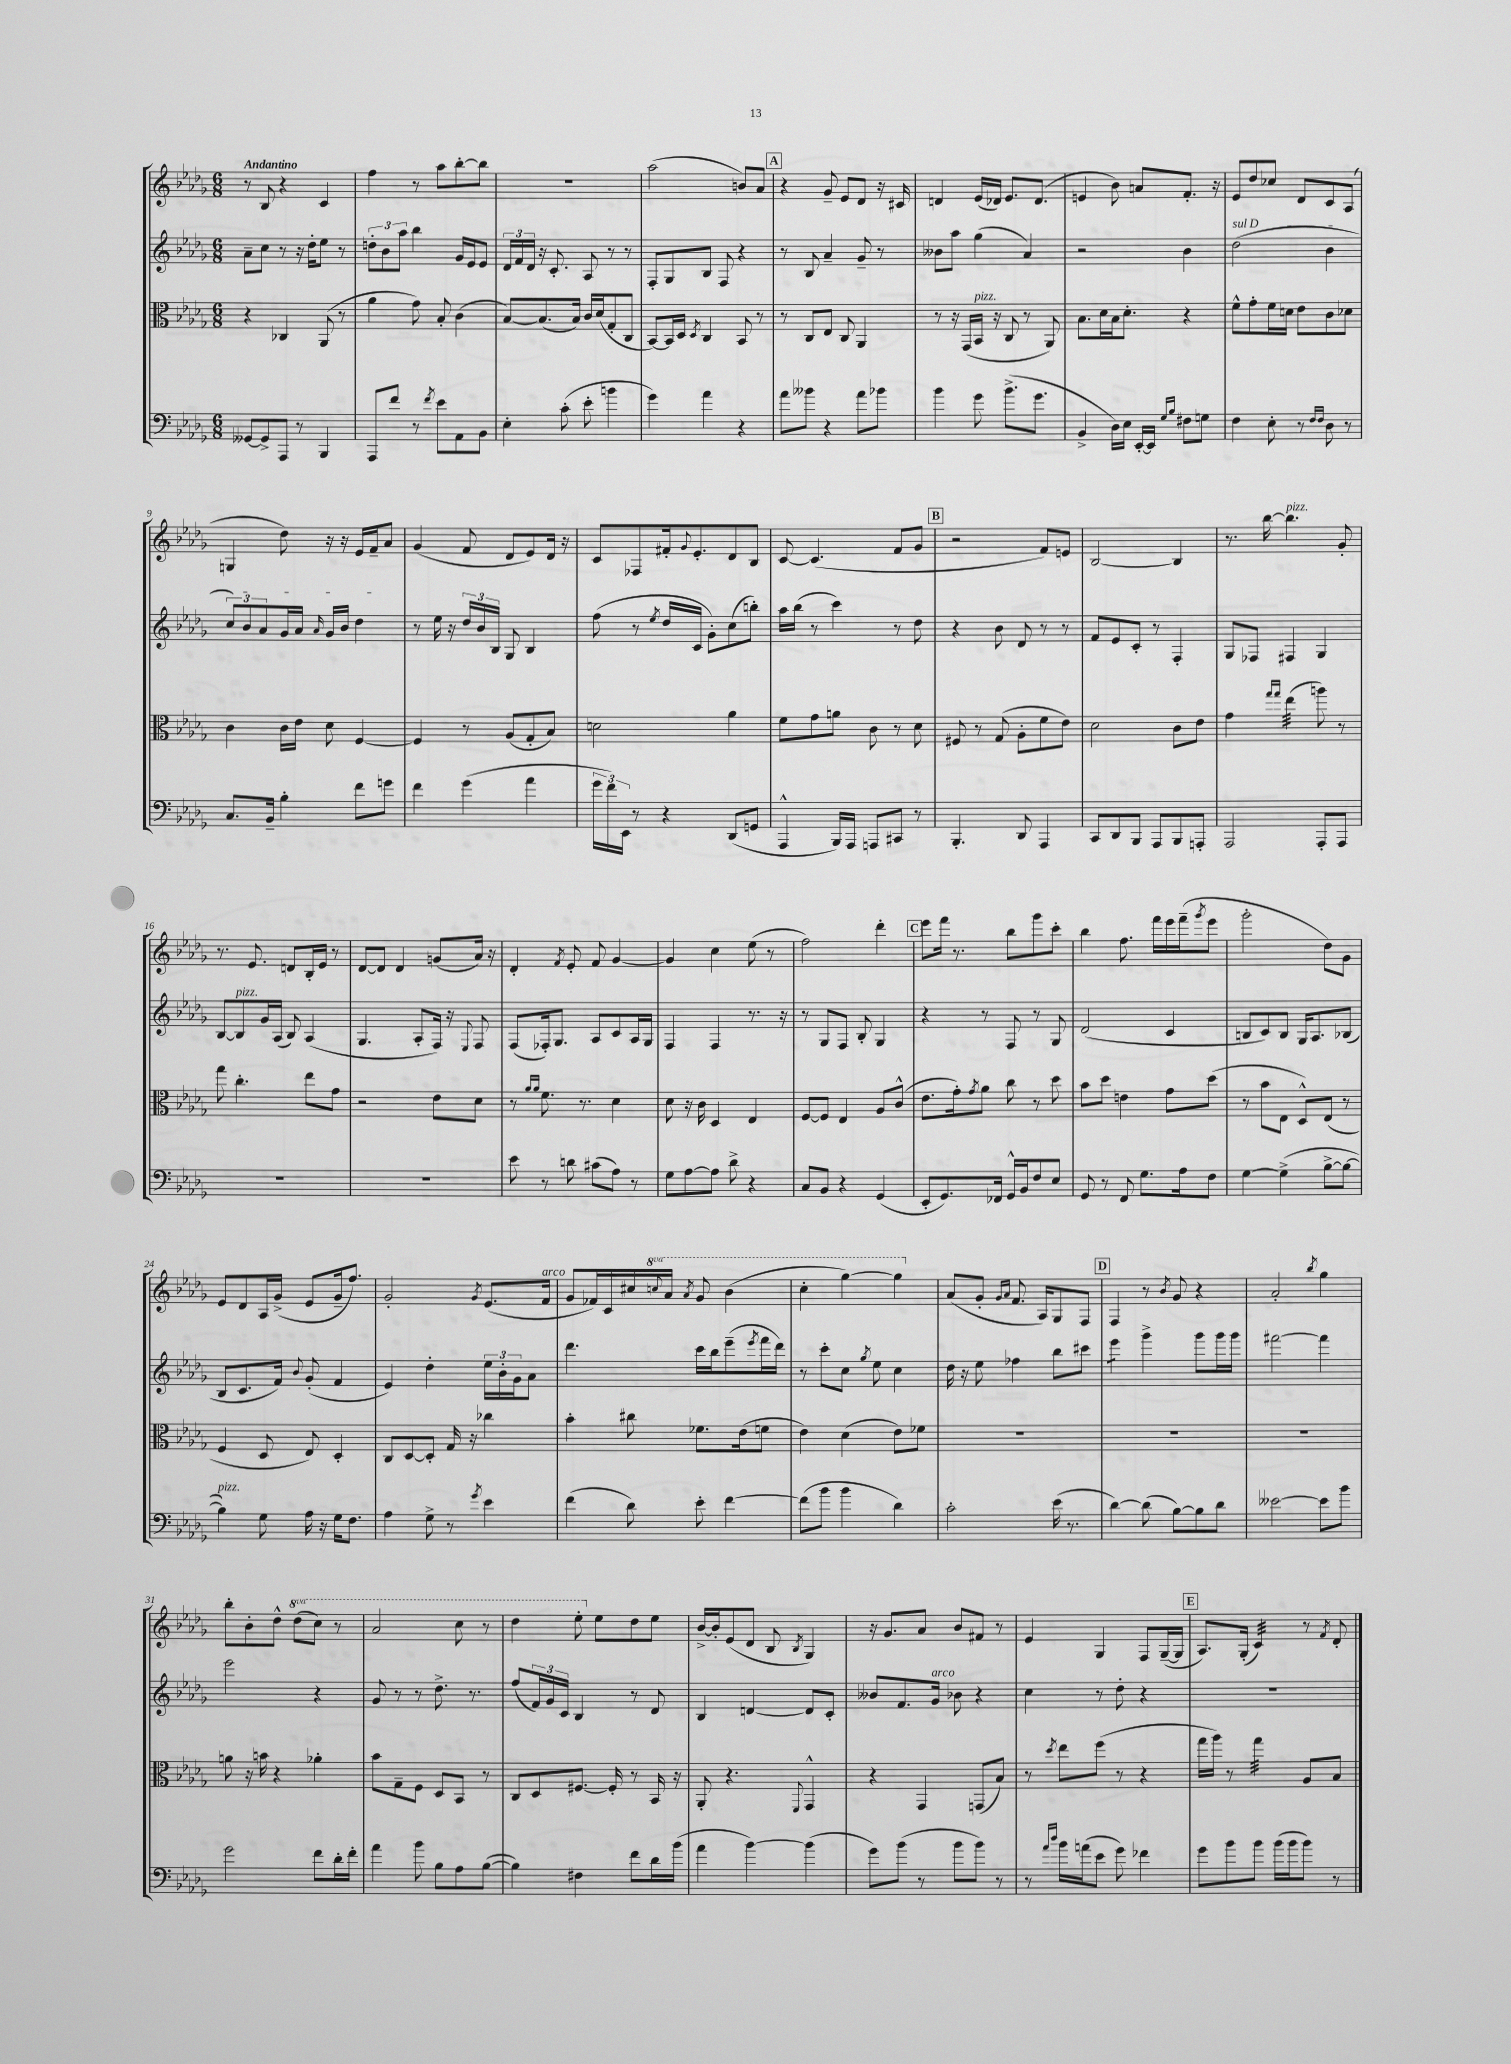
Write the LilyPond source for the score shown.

<<
\new StaffGroup <<
\new Staff = "s0" {
    \clef treble \key des \major \numericTimeSignature \time 6/8 \set Staff.ottavationMarkups = #ottavation-simple-ordinals \tempo "Andantino"
    r8 bes8 r4 c'4 |
    f''4 r8 aes''8 bes''8~-. bes''8 |
    R2. |
    aes''2( b'8) aes'8 |
    \mark \markup { \box "A" } r4 ges'8-- ees'8 des'8 r16 cis'16 |
    d'4 ees'16( des'16) ees'8. des'8.( |
    e'4 bes'8) a'8 f'8.-. r16 |
    ees'8 des''8 ces''8 des'8 c'8 aes8( |
    g4 des''8) r16 r16 ees'16 f'16-- aes'8 |
    ges'4( f'8 des'8 ees'8) des'16 r16 |
    c'8 fes8 fis'16-. \appoggiatura { ges'8 } ees'8.-. des'8 bes8 |
    c'8~ c'4.( f'8 ges'8 |
    \mark \markup { \box "B" } r2 f'8) e'8 |
    bes2~ bes4 |
    r8. bes''16~ bes''4.^\markup { \italic "pizz." } ges'8-. |
    r8. ees'8. d'8 bes16-. ees'16 r8 |
    des'8~ des'8 des'4 g'8( aes'16) r16 |
    des'4-. \acciaccatura { f'8 } ees'8-. f'8 ges'4~ |
    ges'4 c''4 ees''8( r8 |
    f''2) des'''4-. |
    \mark \markup { \box "C" } ees'''8 f'''16 r8. bes''8 ges'''8 c'''8-. |
    bes''4 f''8. f'''16 ees'''16 f'''16--( \acciaccatura { ges'''8 } ees'''8 |
    ges'''2-. des''8) ges'8 |
    ees'8 des'8 aes16 ges'16->( ees'8 ges'16-- f''8.) |
    ges'2-. \acciaccatura { ges'8 } ees'8.( f'16^\markup { \italic "arco" } |
    ges'8 fes'16) c'16 cis''16 \ottava #1 \appoggiatura { c'''!8 } aes''16 \acciaccatura { aes''8 } ges''8 bes''4( |
    c'''4-. ges'''4~) ges'''4 \ottava #0 |
    aes'8( ges'8-. \grace { ges'16 aes'16 } f'8. aes16) ges8 f8 |
    \mark \markup { \box "D" } f4 r8 \acciaccatura { bes'8 } ges'8 r4 |
    aes'2-. \acciaccatura { bes''8 } ges''4 |
    bes''8-. bes'8-. des''8-^ \ottava #1 des'''8( c'''8) r8 |
    aes''2 c'''8 r8 |
    des'''4 ees'''8-. \ottava #0 ees''8 des''8 ees''8 |
    bes'16~-> bes'16-. ees'8( des'8 bes8 \acciaccatura { bes8 } ges4) |
    r16 ges'8. aes'8 bes'8 fis'8 r8 |
    ees'4 ges4 f8 ges16~--( ges16 |
    \mark \markup { \box "E" } aes8.) ges16-.( c'4:32) r8 \acciaccatura { f'8 } des'8-. \bar "|." |
}
\new Staff = "s1" {
    \clef treble \key des \major \numericTimeSignature \time 6/8
    aes'8-- c''8 r8 r16 des''16-. ees''8 r8 |
    \tuplet 3/2 { d''8-. bes'8 aes''8 } bes''4 ges'16 ees'16 ees'8 |
    \tuplet 3/2 { des'16 f'16 des'16 } r16 c'8.-. aes8 r8 r8 |
    f8-. ges8 bes8 f8 r4 |
    \mark \markup { \box "A" } r8 bes8 aes'4-- ges'8-- r8 |
    beses'8 aes''8 ges''4( aes'4) |
    r2 bes'4 |
    \once \override TextSpanner.bound-details.left.text = \markup { \italic "sul D" } des''2\startTextSpan( bes'4 |
    \tuplet 3/2 { c''8) bes'8 aes'8 } ges'16 aes'16 \grace { aes'16 } ges'16 bes'16 des''4\stopTextSpan |
    r8 ees''16 r16 \tuplet 3/2 { des''16 bes'16 bes16 } ges8 bes4 |
    f''8( r8 \acciaccatura { ees''8 } des''16 c'16 ges'8-.) c''8( b''8-.) |
    aes''16 bes''16( r8 c'''4) r8 des''8 |
    \mark \markup { \box "B" } r4 bes'8 des'8 r8 r8 |
    f'8 ees'8 c'8-. r8 f4-. |
    ges8 fes8 fis4 ges4 |
    bes8~ bes8^\markup { \italic "pizz." } ges'16 aes16( bes8) aes4( |
    ges4. aes8-. f16) r16 \appoggiatura { ees8 } f8 |
    f8( fes16-.) ges8. aes8 c'8 aes16 ges16 |
    f4 f4 r8. r16 |
    r8 ges8 f8 bes8-. ges4 |
    \mark \markup { \box "C" } r4 r8 f8 r8 ges8 |
    des'2( c'4 |
    b8 c'8) b8 ges16 aes8. bes8( |
    bes8 c'8. f'16) \appoggiatura { bes'8 } ges'8-.( f'4 |
    ees'4) des''4-. \tuplet 3/2 { ees''16 bes'16-. ges'16 } aes'8 |
    des'''4. c'''16 bes''16 ees'''8--( \acciaccatura { ees'''8 } f'''16 des'''16) |
    r8 c'''8-. c''8 \acciaccatura { ges''8 } ees''8 c''4 |
    des''16 r16 ees''8 fes''4 bes''8 cis'''8 |
    \mark \markup { \box "D" } ees'''4:8 ges'''4-> ges'''8 ges'''16 ges'''16 |
    fis'''2~ fis'''4 |
    ees'''2 r4 |
    ges'8 r8 r8 des''8.-> r8. |
    f''8( \tuplet 3/2 { f'16) ges'16 c'16 } bes4 r8 des'8 |
    bes4 d'4~ d'8 c'8-. |
    beses'8 f'8. ges'16^\markup { \italic "arco" } bes'8 r4 |
    c''4 r8 des''8-. r4 |
    \mark \markup { \box "E" } R2. \bar "|." |
}
\new Staff = "s2" {
    \clef alto \key des \major \numericTimeSignature \time 6/8
    r4 ces4 aes,8( r8 |
    aes'4 ges'8) bes8-. c'4( |
    bes8~) bes8.( bes16) c'16 des'16( ges8-. c8 |
    bes,8~) bes,16 des16 \acciaccatura { des8 } c4 bes,8 r8 |
    \mark \markup { \box "A" } r8 c8 ees8 c8 aes,4 |
    r8 r16 ges,16( bes,16^\markup { \italic "pizz." } r16 c8 r8 aes,8) |
    bes8. des'16 bes16 des'8.-. r4 |
    f'8-^ ges'8-. f'16 d'16 ees'8 c'8 des'8 |
    c'4 c'16 ees'16 des'8 f4~ |
    f4 r8 aes8( ges8-. bes8) |
    d'2 aes'4 |
    f'8 ges'8 a'8 c'8 r8 des'8 |
    \mark \markup { \box "B" } fis8 r8 ges8( aes8-. f'8 ees'8) |
    des'2 c'8 ees'8 |
    ges'4 \grace { ges''16 ges''16 } ees''4:32( a''8) r8 |
    ges''8 c''4.-. ees''8 ges'8 |
    r2 ees'8 des'8 |
    r8 \grace { aes'16 aes'16 } f'8. r8. des'4 |
    des'8 r16 c'16 des4 ees4 |
    f8~ f8 ees4 aes8 c'8-^( |
    \mark \markup { \box "C" } ees'8. ges'16-.) \acciaccatura { ges'8 } aes'8 c''8 r8 des''8 |
    bes'8 des''8 e'4 ges'8 des''8( |
    r8 bes'8 ees8 des8-^) ees8( r8 |
    f4 des8 ees8) des4-. |
    c8 des8~ des8-. ges16 r16 ces''4 |
    bes'4-. cis''8 fes'8. ees'16( f'8 |
    ees'4) des'4( ees'8) fes'8 |
    R2. |
    \mark \markup { \box "D" } R2. |
    R2. |
    a'8 r16 b'16 r4 aes'4-. |
    bes'8 ges8-- f8 des8 bes,8 r8 |
    c8 des8 fis8.~ fis16-. r8 bes,16 r16 |
    aes,8-. r4. \appoggiatura { f,8 } ges,4-^ |
    r4 ges,4 g,8( bes8) |
    r8 \acciaccatura { des''8 } ees''8 f''8( r8 r4 |
    \mark \markup { \box "E" } ges''16 aes''16) r8 ges''4:32 aes8 bes8 \bar "|." |
}
\new Staff = "s3" {
    \clef bass \key des \major \numericTimeSignature \time 6/8
    geses,8~ geses,8-> aes,,8 r8 bes,,4 |
    aes,,8 f'8 r8 \acciaccatura { f'8 } ees'8 aes,8 bes,8 |
    ees4-. c'8-.( ees'8-. b'4 |
    ges'4) aes'4 r4 |
    \mark \markup { \box "A" } aes'8 beses'8 r4 aes'8 bes'8 |
    bes'4 ges'8 bes'8.->( ges'8. |
    bes,4-> des16) ees16 ees,16~-. ees,16 \grace { ges16 bes16 } fis8 g8 |
    f4 ees8-. r8 \grace { f16 f16 } des8 r8 |
    c8. bes,16-- bes4-. f'8 g'8 |
    f'4 ges'4( aes'4 |
    \tuplet 3/2 { ges'16 f'16) ees,16 } r8 r4 des,8( g,8 |
    aes,,4-^ bes,,16) aes,,16 a,,8 cis,8 r8 |
    \mark \markup { \box "B" } bes,,4.-. des,8 aes,,4 |
    c,8 des,8 bes,,8 aes,,8 bes,,8 a,,8-. |
    aes,,2 aes,,8-. aes,,8 |
    R2. |
    R2. |
    ees'8 r8 d'8 cis'8( aes8) r8 |
    ges8 aes8~ aes8 des'8-> r4 |
    c8 bes,8 r4 ges,4( |
    \mark \markup { \box "C" } ees,8-. ges,8.) fes,16 ges,16-^ bes,16 f8 ees8 |
    ges,8 r8 f,8 ges8. aes16 f8 |
    ges4~ ges4->( bes8~-> bes8~ |
    bes4^\markup { \italic "pizz." }) ges8 aes16 r16 ges16 f8. |
    aes4 ges8-> r8 \acciaccatura { ges'8 } ees'4 |
    f'4( des'8) ees'8-. f'4~ |
    f'8( bes'8 bes'4 des'4) |
    c'2-. ees'16( r8. |
    \mark \markup { \box "D" } des'4~) des'8( bes8~) bes8 des'8 |
    eeses'2~ eeses'8 bes'8 |
    ges'2 f'8 des'16-. f'16-. |
    aes'4 bes'8 bes8 aes8 bes8~( |
    bes4) fis4 f'8 des'16 bes'16( |
    aes'4 bes'4~) bes'4( |
    ges'8) bes'8( r8 bes'8 bes'8) r8 |
    r8 \grace { aes'16 des''16 } bes'16 a'16( ees'8 ges'8) fes'4 |
    \mark \markup { \box "E" } ges'8 bes'8 bes'8 bes'16( bes'16 bes'8) r8 \bar "|." |
}
>>
>>
